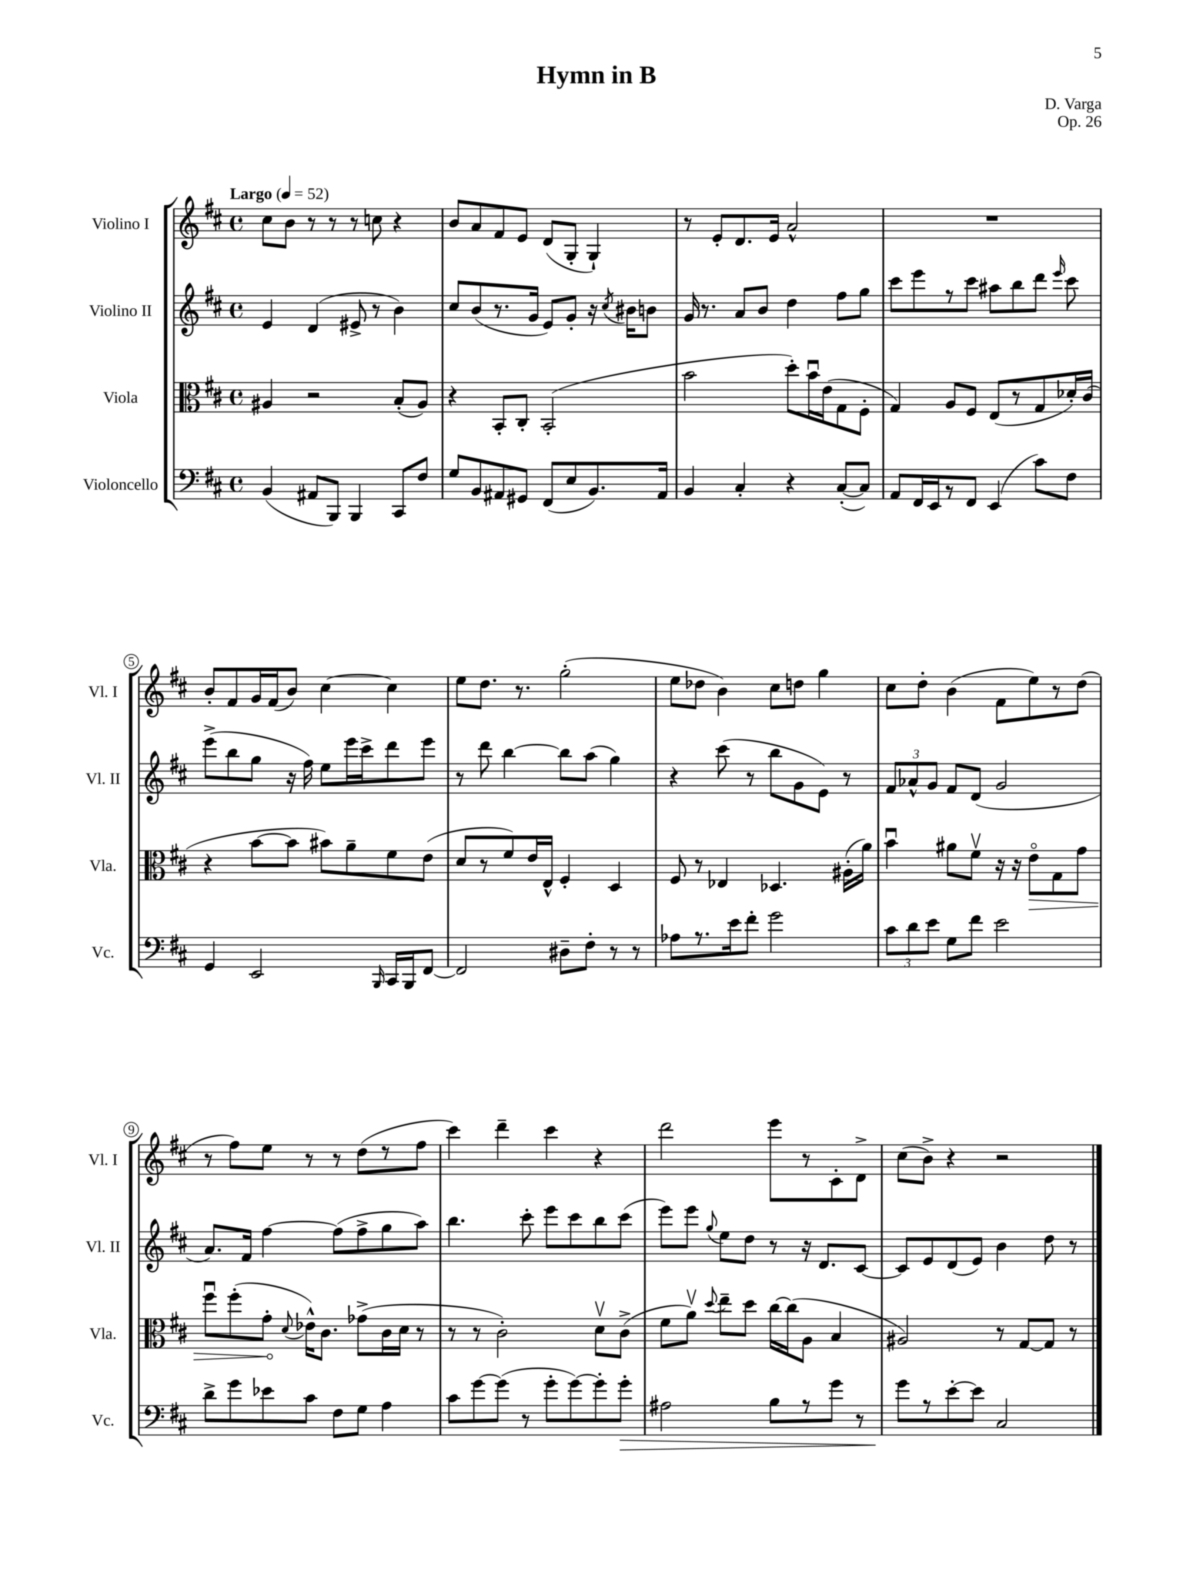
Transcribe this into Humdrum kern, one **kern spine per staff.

**kern	**kern	**kern	**kern
*staff4	*staff3	*staff2	*staff1
*clefF4	*clefC3	*clefG2	*clefG2
*k[f#c#]	*k[f#c#]	*k[f#c#]	*k[f#c#]
*M4/4	*M4/4	*M4/4	*M4/4
*met(c)	*met(c)	*met(c)	*met(c)
*MM52	*MM52	*MM52	*MM52
(4BB/	4A#/	4e/	8cc#\L
.	.	.	8b\J
8AA#/L	2r	(4d/	8r
8BBB/J)	.	.	8r
4BBB/	.	8e#^/	8r
.	.	8r	8cc\
8CC#/L	(8B'/L	4b\)	4r
8F#/J	8A#/J)	.	.
=	=	=	=
8G/L	4r	8cc#/L	8b/L
8BB/	.	(8b/	8a/
8AA#/	8BB'/L	8.r	8f#/
8GG#/J	8C#'/J	.	8e/J
.	.	16g/Jk	.
(8FF#/L	(2BB'/	8e/L)	(8d/L
8E/	.	8g'/J	8G'/J
8.BB/)	.	16r	4G`/)
.	.	8qcc#/	.
.	.	16b#\LK	.
.	.	8b\J	.
16AA#/Jk	.	.	.
=	=	=	=
4BB/	2b\	16g/	8r
.	.	8.r	.
.	.	.	8e'/L
4C#'/	.	8a/L	8.d/
.	.	8b/J	.
.	.	.	16e/Jk
4r	8dd'\L)	4dd\	2a^^/
.	16bu\L	.	.
.	(16e\J	.	.
([8C#'/L	8G\	8ff#\L	.
8C#/]J)	8F#'\J	8gg\J	.
=	=	=	=
8AA/L	4G/)	8ccc#\L	1r
16FF#/L	.	8eee\	.
16EE/J	.	.	.
8r	8A/L	8r	.
8FF#/J	8F#/J	8ccc#\J	.
(4EE/	(8E/L	8aa#\L	.
.	8r	8bb\	.
8c#\L)	8G/	8ddd\J	.
.	.	16qqeee/	.
8F#\J	16d-'/L)	8ccc#\	.
.	(16c#/JJ	.	.
=	=	=	=
4GG/	4r	(8eee^\L	8b'/L
.	.	8bb\	8f#/
2EE/	[8b\L	8gg\J	16g/L
.	.	.	(16f#/J
.	8b\]J	16r	8b/J)
.	.	16ff#\)	.
.	8b#\L)	8ee\L	[4cc#\
.	8a~\	16eee\L	.
.	.	16ccc#^\J	.
16qqBBB/	.	.	.
16CC#/LL	8f#\	8ddd\	4cc#\]
16BBB/J	.	.	.
[8FF#/J	(8e\J	8eee\J	.
=	=	=	=
2FF#/]	8d/L	8r	8ee\L
.	8r	8ddd\	8.dd\J
.	8f#/)	[4bb\	.
.	.	.	8.r
.	16e/L	.	.
.	16E^^/JJ	.	.
8D#~\L	4F#'/	8bb\]L	(2gg'\
8F#'\J	.	(8aa\J	.
8r	4D/	4gg\)	.
8r	.	.	.
=	=	=	=
8A-\L	8F#/	4r	8ee\L
8.r	8r	.	8dd-\J
.	4E-/	(8ccc#\	4b\)
16e\k	.	.	.
8f#'\J	.	8r	.
2g\	4.D-/	8bb\L	8cc#\L
.	.	8g\	8dd\J
.	.	8e\J)	4gg\
.	(16A#'\LL	8r	.
.	16a\JJ)	.	.
=	=	=	=
12c#\L	4bu\	12f#/L	8cc#\L
12d\	.	12a-^^/	.
.	.	.	8dd'\J
12e\J	.	12g/J	.
8G\L	8a#\L	8f#/L	(4b\
8f#\J	8f#v\J	(8d/J	.
2e\	16r	2g/	8f#\L
.	16r	.	.
.	8eo\L	.	8ee\)
.	8G\	.	8r
.	8g\J	.	(8dd\J
=	=	=	=
8d^\L	8ff#u\L	8.a/L)	8r
8g\	(8ff#'\	.	8ff#\L)
.	.	16f#/Jk	.
8e-\	8g'\J	[4ff#\	8ee\J
.	8qqd/	.	.
8c#\J	16e-^^\LK)	.	8r
.	8.c#\J	.	.
8F#\L	.	(8ff#\]L	8r
8G\J	(8g-^\L	8ff#^\	(8dd\L
4A\	16c#\L	8gg\	8r
.	16d\JJ	.	.
.	8r	8aa\J)	8ff#\J
=	=	=	=
8c#\L	8r	4.bb\	4ccc#\)
[8g\	8r	.	.
(8g\]J	2c#'\)	.	4ddd~\
8r	.	8ccc#'\	.
8g'\L	.	8eee\L	4ccc#\
[8g\)	.	8ccc#\	.
8g'\]	8dv\L	8bb\	4r
8g'\J	(8c#^\J	(8ccc#\J	.
=	=	=	=
2A#\	8f#\L	8eee\L)	2ddd\
.	8av\J)	8eee\J	.
.	8qqdd/	8qqgg/	.
.	8ee~\L	8ee\L	.
.	8dd\J	8dd\J	.
8B\L	[16cc#\LL	8r	8eee\L
.	(16cc#\]J	.	.
8r	8A\J	16r	8r
.	.	8.d/L	.
8g\J	4B/	.	8c#'\
8r	.	[8c#/J	8d^\J
=	=	=	=
8g\L	2A#/)	8c#/]L	(8cc#\L
8r	.	8e/	8b^\J)
[8e'\	.	(8d/	4r
8e\]J	.	8e/J)	.
2C#/	8r	4b\	2r
.	[8G/L	.	.
.	8G/]J	8dd\	.
.	8r	8r	.
==	==	==	==
*-	*-	*-	*-
